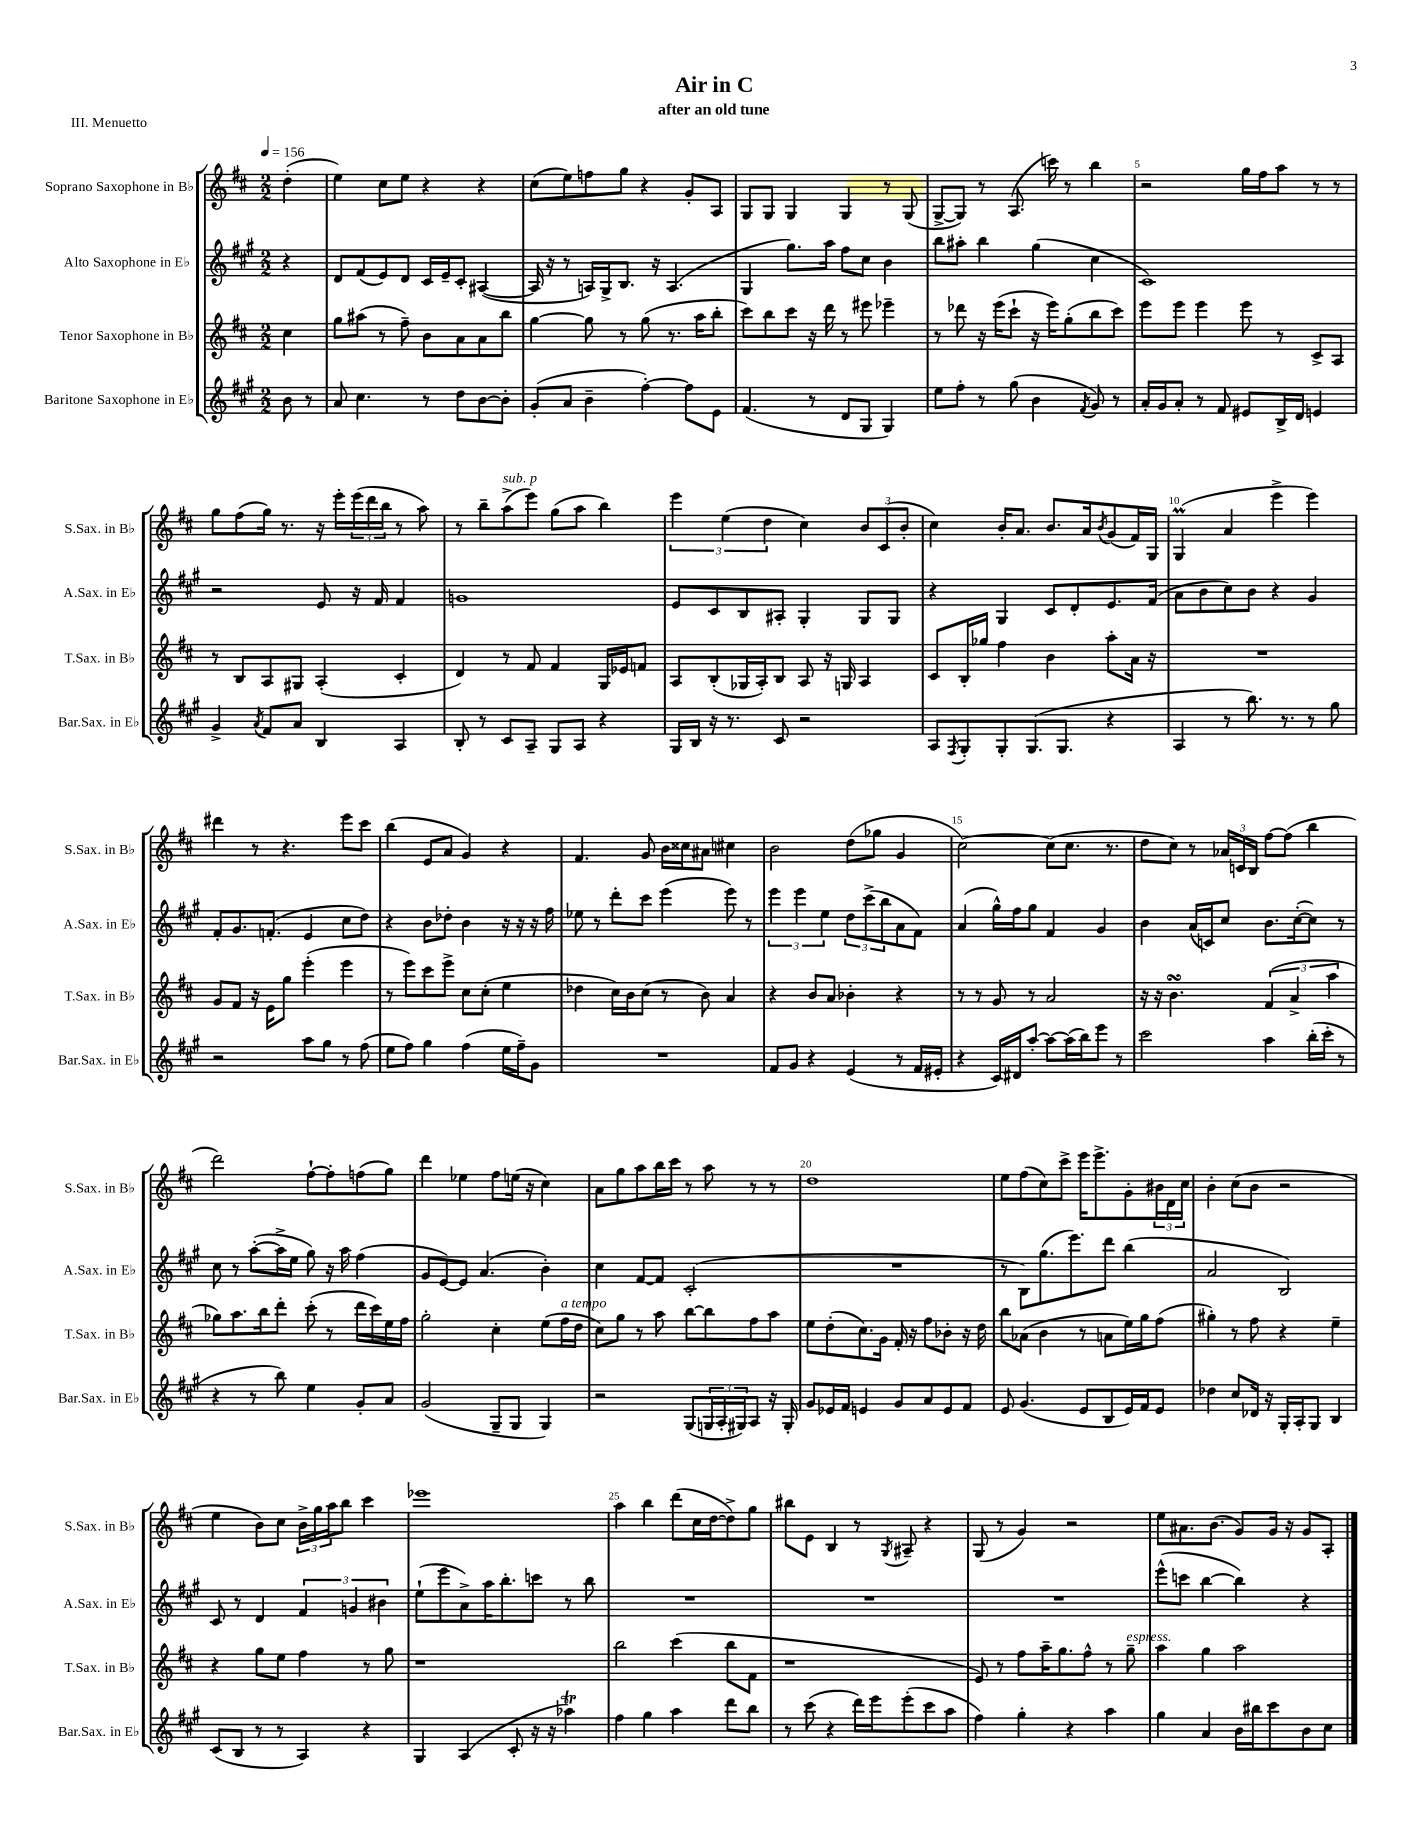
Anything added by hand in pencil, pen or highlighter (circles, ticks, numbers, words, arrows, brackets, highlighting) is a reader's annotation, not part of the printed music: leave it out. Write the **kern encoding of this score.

**kern	**kern	**kern	**kern
*staff4	*staff3	*staff2	*staff1
*clefG2	*clefG2	*clefG2	*clefG2
*k[f#c#g#]	*k[f#c#]	*k[f#c#g#]	*k[f#c#]
*M2/2	*M2/2	*M2/2	*M2/2
*MM156	*MM156	*MM156	*MM156
8b\	4cc#\	4r	(4dd'\
8r	.	.	.
=	=	=	=
8a/	8gg\L	8d/L	4ee\)
4.cc#\	(8aa#\J	(8f#/	.
.	8r	8e/)	8cc#\L
.	8ff#~\)	8d/J	8ee\J
8r	8b\L	16c#/LL	4r
.	.	16e~/J	.
8dd\L	8a\	8c#'/J	.
[8b\	8a\	([4A#/	4r
8b'\]J	8bb\J	.	.
=	=	=	=
(8g#'/L	[4gg\	16A#/]	(8cc#\L
.	.	16r	.
8a/J	.	8r	8ee\)
4b~\	8gg\]	16A/LL)	8ff\
.	.	16G#^/J	.
.	8r	8.B/J	8gg\J
[4ff#'\)	(8gg\	.	4r
.	.	16r	.
.	8.r	(4.A/	.
8ff#\]L	.	.	8g'/L
.	16aa\LK	.	.
8e\J	8bb'\J	.	8A/J
=	=	=	=
(4.f#/	8ccc#\L)	4G#/	8G/L
.	8bb\	.	8G/J
.	8ccc#\J	8.gg#\L)	4G/
8r	16r	.	.
.	16ddd\	16aa\Jk	.
8d/L	8r	8ff#\L	4G/
8G#/J	8eee#\	8cc#\J	.
4G#/)	4eee-~\	4b\	8r
.	.	.	(8G/
=	=	=	=
8ee\L	8r	8bb\L	[8G^/L
8ff#'\J	8ddd-\	8aa#'\J	8G/]J)
8r	16r	4bb\	8r
.	(16eee\LK	.	.
(8gg#\	8ccc#`\J	.	(8.A/
4b\	16r	(4gg#\	.
.	16eee\LK)	.	16ccc\)
.	(8gg'\	.	8r
8qf#/	.	.	.
8g#/)	8bb\	4cc#\	4bb\
8r	8ccc#\J)	.	.
=	=	=	=
16a'/LL	8eee\L	1c#)	2r
16g#/J	.	.	.
8a'/J	8eee\J	.	.
8r	4eee\	.	.
8f#/	.	.	.
8e#/L	8eee\	.	16gg\LL
.	.	.	16ff#\J
16B^/L	8r	.	8aa\J
16d/JJ	.	.	.
4e/	8c#^/L	.	8r
.	8A/J	.	8r
=	=	=	=
4g#^/	8r	2r	8gg\L
.	8B/L	.	(8ff#\
8qa/	.	.	.
8f#/L	8A/	.	16gg\Jk)
.	.	.	8.r
8a/J	8G#/J	.	.
4B/	(4A'/	8e/	16r
.	.	.	16eee'\LL
.	.	16r	(24eee\
.	.	.	24ddd\
.	.	16f#/	.
.	.	.	24bb\JJ
4A/	4c#'/	4f#/	8r
.	.	.	8aa\)
=	=	=	=
8B'/	4d/)	1g	8r
8r	.	.	8bb~\L
8c#/L	8r	.	(8aa^\
8A~/J	8f#/	.	8eee\J)
8G#/L	4f#/	.	(8gg\L
8A/J	.	.	8aa\J
4r	16G/LL	.	4bb\)
.	16e-/J	.	.
.	8f/J	.	.
=	=	=	=
16G#/LL	8A/L	8e/L	6eee\
16B/JJ	.	.	.
16r	(8B'/	8c#/	.
.	.	.	(6ee\
8.r	.	.	.
.	16G-/L	8B/	.
.	16A'/J)	.	.
.	.	.	6dd\
8c#/	8B/J	8A#'/J	.
2r	8A/	4G#'/	4cc#\)
.	16r	.	.
.	16G/	.	.
.	4A/	8G#/L	12b/L
.	.	.	(12c#/
.	.	8G#/J	.
.	.	.	12b'/J
=	=	=	=
8A/L	8c#/L	4r	4cc#\)
8qF#/	.	.	.
8G#'/	16B'/L	.	.
.	16gg-/JJ	.	.
8G#'/	4ff#\	4G#/	16b'/LK
.	.	.	8.a/J
(8.G#/	.	.	.
.	4b\	8c#/L	8.b/L
8.G#/J	.	.	.
.	.	8d'/	.
.	.	.	16a/k
.	.	.	8qb/
4r	8aa'\L	8.e/	(8g/
.	16a\Jk	.	16f#/L)
.	16r	(16f#/Jk	16G/JJ
=	=	=	=
4A/	1r	8a\L	(4G/
.	.	8b\	.
8r	.	8cc#\)	4a/
8.bb\)	.	8b\J	.
.	.	4r	4eee^\
8.r	.	.	.
8r	.	4g#/	4eee\)
8gg#\	.	.	.
=	=	=	=
2r	8g/L	8f#'/L	4ddd#\
.	8f#/J	8.g#/	.
.	16r	.	8r
.	16e\LK	(8.f'/J	.
.	8gg\J	.	4.r
8aa\L	(4eee'\	4e/	.
8gg#\J	.	.	.
8r	4eee\	8cc#\L	8eee\L
(8ff#\	.	8dd\J)	8ccc#\J
=	=	=	=
8ee\L	8r	4r	(4bb\
8ff#\J)	8eee\L)	.	.
4gg#\	8ccc#\	8b\L	8e/L
.	8eee^\J	8dd-'\J	8a/J
(4ff#\	8cc#\L	4b\	4g/)
.	(8cc#'\J	.	.
16ee\LL	4ee\	16r	4r
16ff#~\J)	.	16r	.
8g#\J	.	16r	.
.	.	16ff#\	.
=	=	=	=
1r	4dd-\	8ee-\	4.f#/
.	.	8r	.
.	16cc#\LL)	8ddd'\L	.
.	16b\J	.	.
.	(8cc#\J	8ccc#\J	8g/
.	8r	(4eee\	16b\LL
.	.	.	16cc##\J
.	8b\)	.	8a#\J
.	4a/	8eee\)	4cc#\
.	.	8r	.
=	=	=	=
8f#/L	4r	6eee\	2b\
8g#/J	.	.	.
.	.	6eee\	.
4r	8b/L	.	.
.	.	6ee\	.
.	8a/J	.	.
(4e/	4b-'\	12dd\L	(8dd\L
.	.	(12ccc#^\	.
.	.	.	8gg-\J
.	.	12bb\	.
8r	4r	8a\	4g/
16f#/LL	.	8f#\J)	.
16e#'/JJ	.	.	.
=	=	=	=
4r	8r	(4a/	[2cc#\)
.	8r	.	.
16c#/LL)	8g/	16gg#^^\LL)	.
16d#/J	.	16ff#\J	.
[8aa'/J	8r	8gg#\J	.
8aa\_L	2a/	4f#/	(8cc#\]L
(16aa\]L	.	.	8.cc#\J
16bb\J)	.	.	.
8eee\J	.	4g#/	.
.	.	.	8.r
8r	.	.	.
=	=	=	=
2ccc#\	16r	4b\	8dd\L
.	16r	.	.
.	4.b\	.	8cc#\J)
.	.	(16a/LL	8r
.	.	16c/J)	.
.	.	8cc#/J	24a-/LL
.	.	.	24c/
.	.	.	24B/JJ
4aa\	(6f#/	8.b\L	[8ff#\L
.	.	.	(8ff#\]J
.	6a^/	.	.
.	.	([16cc#'\k	.
(16bb'\LL	.	8cc#\]J)	4bb\
16ccc#'\JJ	.	.	.
.	6aa\	.	.
8r	.	8r	.
=	=	=	=
4r	8gg-\L)	8cc#\	2ddd\)
.	8.aa\	8r	.
8r	.	([8aa'\L	.
.	16bb\k	.	.
8bb\)	8ddd'\J	16aa^\]L	.
.	.	16ee\JJ	.
4ee\	(8ccc#'\	8gg#\)	[8ff#`\L
.	8r	16r	8ff#'\]
.	.	16aa\	.
8g#'/L	16ddd\LL	(4ff#\	(8ff\
.	16ccc#\)	.	.
8a/J	16ee\	.	8gg\J)
.	16ff#\JJ	.	.
=	=	=	=
(2g#/	2gg'\	8g#/L	4ddd\
.	.	[8e/)	.
.	.	8e/]J	4ee-\
.	.	(4.a/	.
8G#~/L	4cc#'\	.	8ff#\L
8G#/J	.	.	(16ee\Jk
.	.	.	16r
4G#/)	(8ee\L	4b'\)	4cc#\)
.	16ff#\L	.	.
.	16dd\JJ	.	.
=	=	=	=
2r	8cc#\L)	4cc#\	8a\L
.	8gg\J	.	8gg\
.	8r	[8f#/L	8aa\
.	8aa\	8f#/]J	16bb\L
.	.	.	16ccc#\JJ
(8G#/L	[8bb\L	(2c#'/	8r
24G/L	8bb\]	.	8aa\
24A'/	.	.	.
24G#/J)	.	.	.
8A/J	8ff#\	.	8r
16r	8aa\J	.	8r
16G#'/	.	.	.
=	=	=	=
8g#/L	8ee\L	1r	1dd
16e-/L	(8dd'\	.	.
16f#/JJ	.	.	.
4e/	8.cc#\)	.	.
.	16g\Jk	.	.
8g#/L	16f#'/	.	.
.	16r	.	.
8a/	8ff#\L	.	.
8e/	8b-'\J	.	.
8f#/J	16r	.	.
.	16dd\	.	.
=	=	=	=
8e/	8bb\L	8r	8ee\L
(4.g#/	(8a-\J	8B\L)	(8ff#\
.	4b\	(8.gg#\	8cc#\)
.	.	.	8ccc#^\J
.	.	8.eee\)	.
8e/L	8r	.	16eee\LK
.	.	.	8.eee^\
8B/	8a\L	8ddd\J	.
16e/L)	16ee\L)	(4bb\	8g'\
16f#/J	16gg\J	.	.
8e/J	(8ff#\J	.	24b#\L
.	.	.	24d\
.	.	.	24cc#\JJ
=	=	=	=
4dd-\	4gg#'\)	2a/	4b'\
8cc#/L	8r	.	(8cc#\L
16d-/Jk	8ff#\	.	8b\J
16r	.	.	.
16G#'/LL	4r	2B/)	2r
16A'/J	.	.	.
8G#/J	.	.	.
4B/	4ee~\	.	.
=	=	=	=
(8c#/L	4r	8c#/	4ee\
8B/J	.	8r	.
8r	8gg\L	4d/	8b\L)
8r	8ee\J	.	8cc#\J
4A/)	4ff#\	6f#/	24b^\LL
.	.	.	24gg\
.	.	.	24aa\J
.	.	.	8bb\J
.	.	6g/	.
4r	8r	.	4ccc#\
.	.	6b#\	.
.	8gg\	.	.
=	=	=	=
4G#/	1r	(8ee`\L	1eee-
.	.	8eee\	.
(4A/	.	8a^\)	.
.	.	16aa\K	.
.	.	8.bb'\	.
8c#'/	.	.	.
16r	.	8ccc\J	.
16r	.	.	.
4aa-\)	.	8r	.
.	.	8bb\	.
=	=	=	=
4ff#\	2bb\	1r	4aa\
4gg#\	.	.	4bb\
4aa\	(4ccc#\	.	(8ddd\L
.	.	.	16cc#\L
.	.	.	[16dd\J
8ddd\L	8bb\L	.	8dd^\])
8bb\J	8f#\J	.	8gg\J
=	=	=	=
8r	1r	1r	8bb#\L
(8ccc#\	.	.	8e\J
4r	.	.	4B/
16ddd\LL)	.	.	8r
16eee\J	.	.	.
.	.	.	8qG/
(8eee'\	.	.	8A#~/
8ccc#\	.	.	4r
8aa\J	.	.	.
=	=	=	=
4ff#\)	8e/)	1r	(8G/
.	8r	.	8r
4gg#'\	8ff#\L	.	4g/)
.	16aa~\K	.	.
.	8.gg\	.	.
4r	.	.	2r
.	8ff#^^\J	.	.
4aa\	8r	.	.
.	8gg~\	.	.
=	=	=	=
4gg#\	4aa\	(8eee^^\L	8ee\L
.	.	8ccc\J	8.a#\
4a/	4gg\	[4bb\	.
.	.	.	(8.b\J
16b\LL	2aa\	4bb\])	8g/L)
16bb#\J	.	.	.
8ccc#\	.	.	16g/Jk
.	.	.	16r
8b\	.	4r	8g/L
8cc#\J	.	.	8A'/J
==	==	==	==
*-	*-	*-	*-
